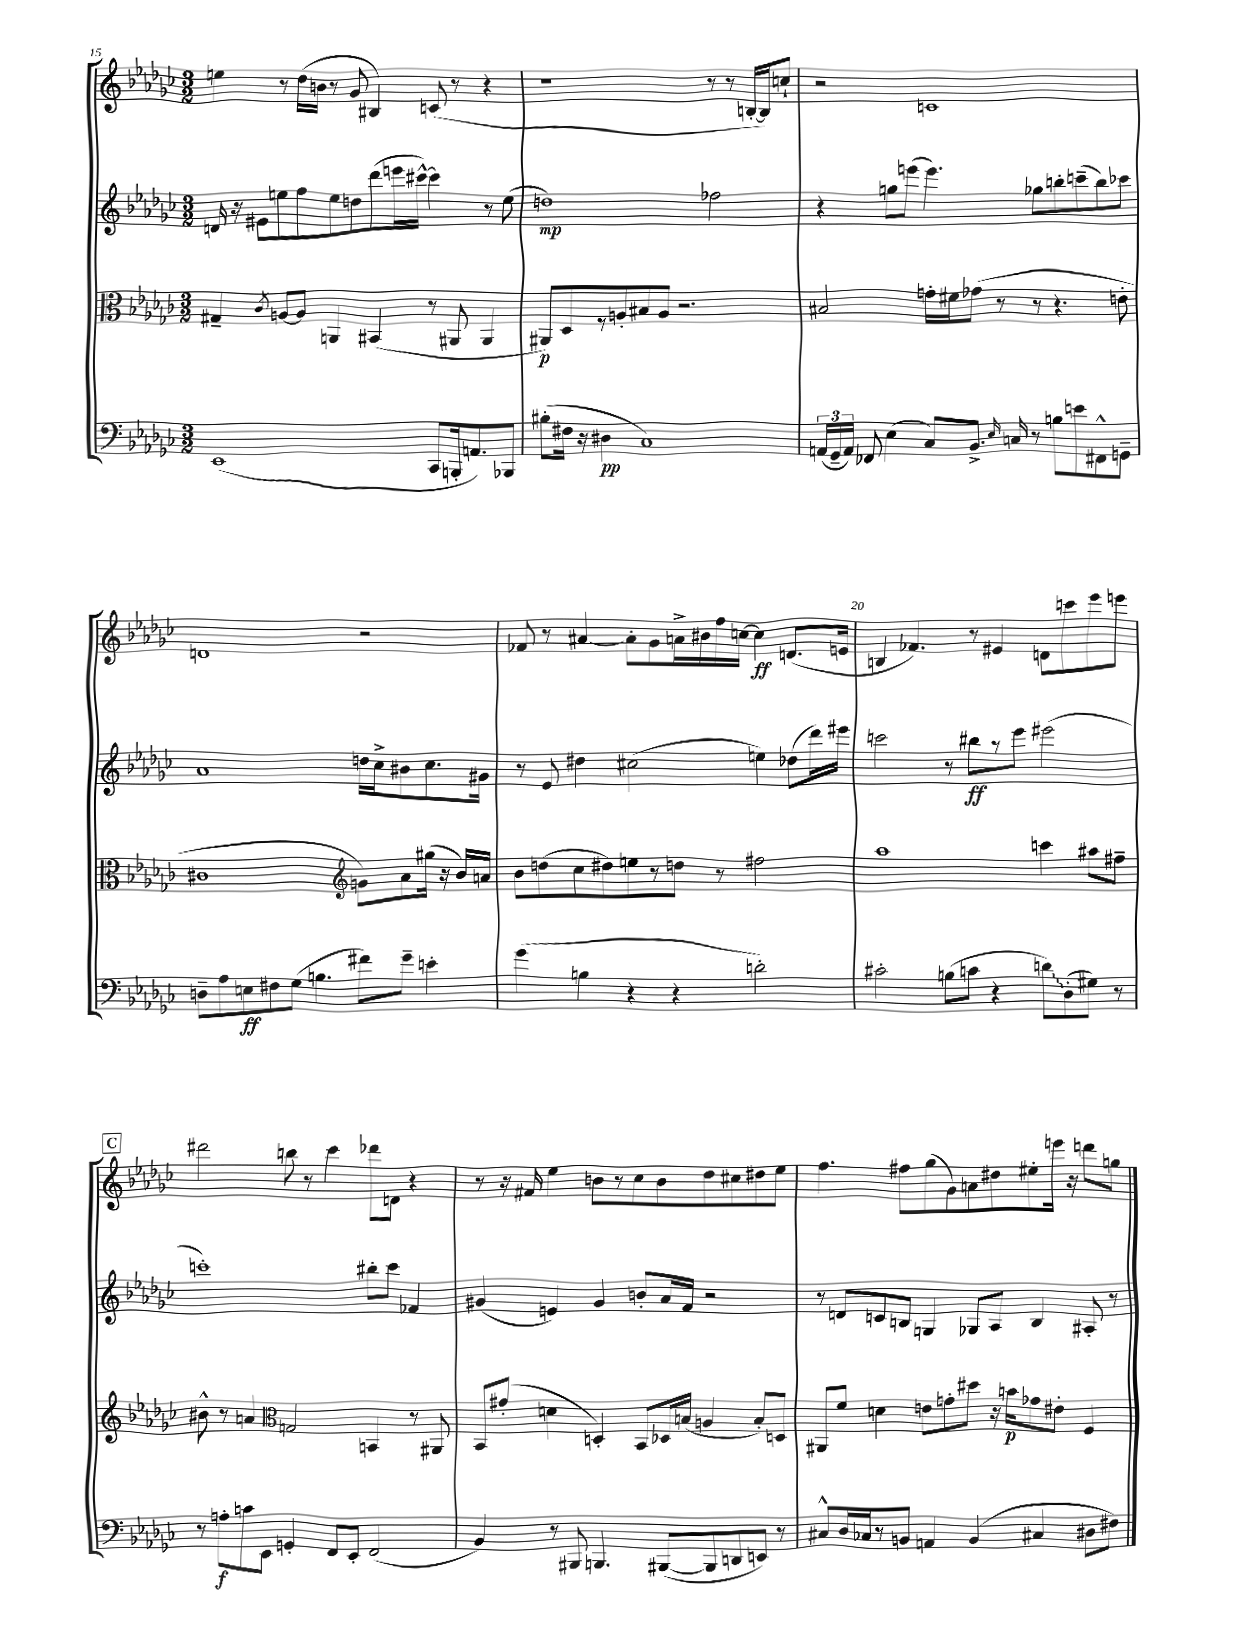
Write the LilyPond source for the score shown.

<<
\new StaffGroup <<
\new Staff = "s0" {
    \clef treble \key ges \major \numericTimeSignature \time 3/2
    \autoBeamOff e''4 r8 des''16[( b'16] r8 ges'8 bis4) c'8( r8 r4 |
    r1 r8 r8 b16[~-. b16) c''8]-! |
    r2 c'1 |
    d'1 r2 |
    fes'8 r8 ais'4~ ais'8[-. ges'8 a'16-> bis'16 f''16 c''16]~ c''4\ff d'8.[( e'16] |
    b4 fes'4.) r8 eis'4 d'8[ c'''8 ees'''8 e'''8] |
    \mark \markup { \box "C" } dis'''2 b''8 r8 ces'''4 des'''8[ d'8] r4 |
    r8 r16 fis'16 ees''4 b'8[ r8 ces''8 b'8 des''8 cis''8 dis''8 ees''8] |
    f''4. fis''8[ ges''8( ges'8) a'8 dis''8 eis''8-. e'''16] r16 d'''8[ g''8] \bar "|." |
}
\new Staff = "s1" {
    \clef treble \key ges \major \numericTimeSignature \time 3/2
    \autoBeamOff d'16 r16 eis'8[ e''8 f''8 e''8 d''8 des'''8( e'''16 cis'''16]~-^) cis'''4 r8 e''8( |
    d''1\mp) fes''2 |
    r4 g''8[ e'''8]( e'''4.) ges''8[ b''8-. c'''8--( b''8) ces'''8] |
    aes'1 d''16[ ces''16-> bis'8 ces''8. gis'16] |
    r8 ees'8 dis''4 cis''2( e''4) des''8[( des'''16) eis'''16] |
    c'''2 r8 bis''8[\ff r8 ees'''8] eis'''2( |
    \mark \markup { \box "C" } c'''1-.) bis''8[-. c'''8] fes'4 |
    gis'4( e'4) gis'4 b'8[-. aes'16 f'16] r2 |
    r8 d'8[ c'8 b8] g4 ges8[ aes8] b4 ais8-. r8 \bar "|." |
}
\new Staff = "s2" {
    \clef alto \key ges \major \numericTimeSignature \time 3/2
    \autoBeamOff gis4-- \acciaccatura { ces'8 } a8[~ a8] a,4 bis,4( r8 ais,8 ais,4 |
    ais,8[\p) des8 r8 a8-. bis8 a8] r2. |
    bis2 g'16[-. fis'16 ges'8]( r8 r8 r4. e'8-. |
    cis'1 \clef treble g'8[) aes'8 gis''16]( r16 bes'16[) a'16] |
    bes'8[ d''8( ces''8 dis''8) e''8 r8 d''8] r8 fis''2 |
    aes''1 c'''4 ais''8[ fis''8]-- |
    \mark \markup { \box "C" } bis'8-^ r8 a'4 \clef alto g2 b,4 r8 ais,8 |
    bes,8[ gis'8]-.( d'4 d4-.) bes,8[ des16 b16]( a4 b8[-.) d8] |
    ais,8[ f'8] d'4 e'8[ g'8-. dis''8] r16 b'16[\p ges'8 eis'8]-. f4 \bar "|." |
}
\new Staff = "s3" {
    \clef bass \key ges \major \numericTimeSignature \time 3/2
    \autoBeamOff ees,1( ces,8[ b,,16-. a,8.) bes,,8] |
    bis8[-.( fis16] r16 dis4\pp ces1) |
    \tuplet 3/2 { a,16[( ges,16-- a,16]) } fes,8 ees4( ces8[) bes,8.]-> \grace { ees16 } c16 r8 b8[ e'8 fis,8-^ g,8]-- |
    d8[-- aes8 e8\ff fis8 ges8]( b4. fis'8[) ges'8]-- e'4-. |
    ges'4( b4 r4 r4 d'2-.) |
    cis'2-. b8[( c'8] r4 \once \override Glissando.style = #'zigzag d'8[\glissando) des8-.( gis8]) r8 |
    \mark \markup { \box "C" } r8 a8[-.\f c'8 ees,8] g,4-. f,8[ ees,8]-. f,2( |
    bes,4) r8 bis,,8 b,,4. bis,,8[~( bis,,8 d,8 e,8]) r8 |
    cis8[-^ des16 ces16 r8 b,8] a,4 b,4( cis4 dis8[ fis8]) \bar "|." |
}
>>
>>
\layout { \context { \Score currentBarNumber = #15 \override BarNumber.break-visibility = ##(#f #t #t) barNumberVisibility = #(every-nth-bar-number-visible 5) } }
